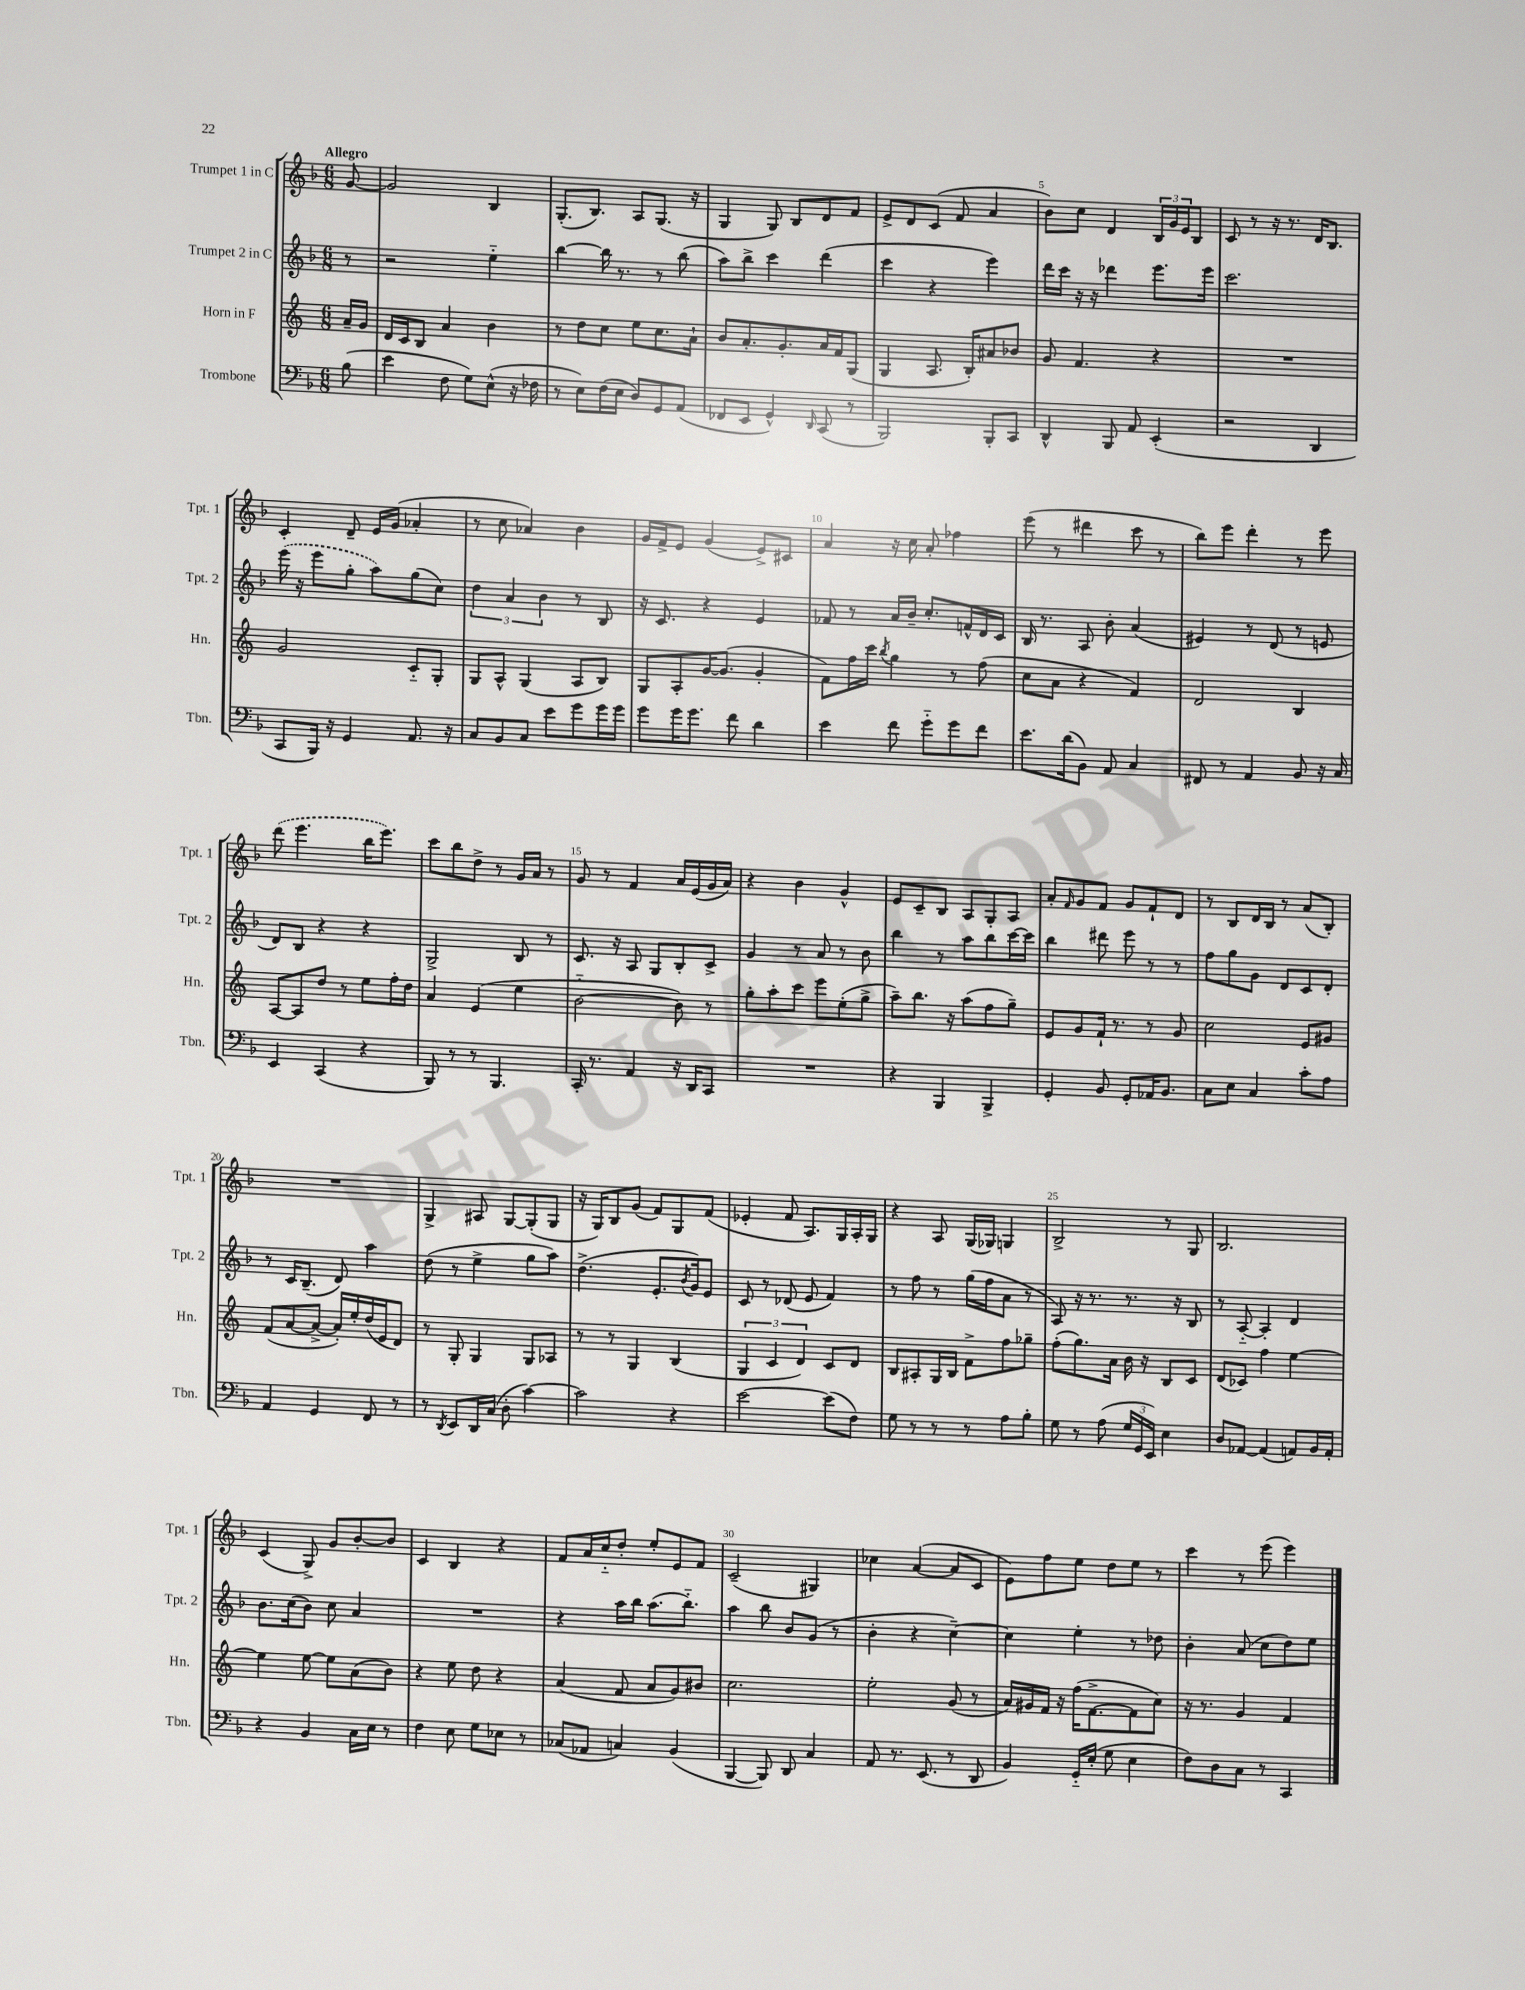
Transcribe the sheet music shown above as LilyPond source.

<<
\new StaffGroup <<
\new Staff = "s0" \with { instrumentName = "Trumpet 1 in C" shortInstrumentName = "Tpt. 1" } {
    \clef treble \key f \major \numericTimeSignature \time 6/8 \partial 8 \tempo "Allegro"
    g'8~ |
    g'2 bes4 |
    g8.-.( bes8.) a8 g8.( r16 |
    g4 g8) bes8 d'8 f'8 |
    e'8-> d'8 c'8( f'8 a'4 |
    bes'8) c''8 d'4 \tuplet 3/2 { bes16 g'16 e'16 } bes8 |
    c'8 r8 r16 r8. d'16 bes8. |
    c'4-. d'8-- e'16 g'16( aes'4-. |
    r8 c''8 aes'4) bes'4 |
    g'16 f'16-> e'8 g'4( e'8->) cis'8 |
    a'4 r16 c''16 a'8-. fes''4 |
    e'''8( r8 dis'''4 c'''8 r8 |
    bes''8) e'''8 d'''4-. r8 e'''8 |
    \once \slurDashed d'''8( e'''4. bes''16 e'''8.) |
    c'''8 bes''8 d''8-> r8 g'16 a'16 r8 |
    g'8 r8 f'4 a'16 e'16( g'16 a'16) |
    r4 bes'4 g'4-^ |
    e'8 c'8-- bes8 a8 g8-. a8 |
    a'8-. \grace { f'16 } g'8 f'8 g'8 f'8-! d'8 |
    r8 bes8 d'16 bes16 r8 a'8( bes8-.) |
    R2. |
    g4-> ais8 g8~ g8-.( g8 |
    r16 g16) bes8 g'8( f'8) g8 f'8( |
    ees'4-. f'8 a8.) g16 a16-. g16 |
    r4 a8 g16( ges16) g4 |
    bes2-> r8 g8 |
    bes2. |
    c'4( g8->) g'8 bes'8~-. bes'8 |
    c'4 bes4 r4 |
    f'8 a'16 c''16-_ d''8-. e''8-. e'8 f'8 |
    c'2--( gis4) |
    ces''4 a'4~( a'8 c'8 |
    e'8) f''8 e''8 d''8 e''8 r8 |
    c'''4 r8 e'''8( e'''4) \bar "|." |
}
\new Staff = "s1" \with { instrumentName = "Trumpet 2 in C" shortInstrumentName = "Tpt. 2" } {
    \clef treble \key f \major \numericTimeSignature \time 6/8 \partial 8
    r8 |
    r2 e''4-_ |
    bes''4~ bes''16 r8. r8 bes''8( |
    a''8) bes''8-> c'''4 d'''4( |
    c'''4 r4 e'''4) |
    d'''16 c'''16 r16 r16 des'''4 e'''8. e'''16 |
    c'''2. |
    \once \slurDashed e'''16( r16 e'''8 g''8-. a''8) g''8( c''8) |
    \tuplet 3/2 { d''4 a'4 bes'4 } r8 bes8 |
    r16 c'8. r4 e'4 |
    fes'8 r8 a'16 bes'16-- c''8.-. f'16-^ d'16 c'16 |
    bes16 r8. a8 bes'8-. a'4( |
    eis'4) r8 d'8( r8 e'8 |
    d'8) bes8 r4 r4 |
    g2-> bes8 r8 |
    c'8. r16 a8 g8 bes8-. c'8-> |
    g'4 r8 a'8 r8 bes'8 |
    bes''4 r8 a''8 bes''8 c'''16~ c'''16 |
    bes''4 dis'''8 e'''8 r8 r8 |
    f''8 g''8 g'8 d'8 c'8 d'8-. |
    r8 c'16 bes8.--( d'8) a''4 |
    d''8( r8 e''4-> g''8 a''8) |
    d''4.->( e'8.-. \acciaccatura { bes'8 } g'16) e'8 |
    c'8 r8 des'8( e'8 f'4) |
    r8 f''8 r8 g''16( f''16 a'8 r8 |
    a8) r16 r8. r8. r16 bes8 |
    r8 a8~-_ a4-. d'4 |
    bes'8. c''16( bes'8) c''8 a'4 |
    R2. |
    r4 a''16 bes''16 a''8.( bes''8.-_) |
    a''4 bes''8 bes'8 g'8( r8 |
    bes'4-. r4 c''4~--) |
    c''4 e''4-. r8 des''8 |
    bes'4-. a'8( c''8 d''8) e''8 \bar "|." |
}
\new Staff = "s2" \with { instrumentName = "Horn in F" shortInstrumentName = "Hn." } {
    \clef treble \key c \major \numericTimeSignature \time 6/8 \partial 8
    a'16-- g'16 |
    d'16 c'16 b8 a'4 b'4 |
    r8 d''8 c''8 e''8 c''8. a'16-! |
    b'8 a'8.-. g'8.-. a'16 f'16 g8( |
    g4 a8. b16-.) ais'8 bes'8 |
    g'8 f'4. r4 |
    R2. |
    g'2 c'8-_ g8-. |
    g8 a8-^ g4( a8 b8) |
    g8 a8-. g'16~ g'8.( g'4-. |
    f'8) f''16 c'''16 \acciaccatura { b''8 } g''4 r8 f''8( |
    c''8 a'8 r4 f'4) |
    d'2 b4 |
    a8~ a8 d''8 r8 e''8 f''16-. d''16 |
    a'4 e'4( e''4 |
    b'2~-_ b'8) r8 |
    g''8-. a''8-. c'''8 e'''8 e''8-.( g''8-> |
    a''8--) b''8. r16 a''8( f''8 g''8--) |
    e'8 g'8 f'16-! r8. r8 g'8 |
    c''2 e'8 gis'8 |
    f'8( a'8~ a'8~-> a'16-.) e''16-. d''16( e'16 d'8) |
    r8 g8-. g4 g8 aes8 |
    r8 r8 g4 b4( |
    \tuplet 3/2 { g4 c'4 d'4) } c'8 d'8 |
    b8 ais8-. g16 b16 f'8-> f''8 ges''8-- |
    f''8-.( g''8.) a'16 b'16 r16 b8 c'8 |
    d'8( ces'8) f''4 e''4~ |
    e''4 e''8~ e''8 a'8( b'8) |
    r4 e''8 d''8 r4 |
    a'4( f'8 a'8 g'8) bis'8 |
    c''2. |
    e''2-. g'8( r8 |
    a'16) gis'16 f'16 r16 f''16( f'8.~-> f'8 c''8) |
    r16 r8. g'4 f'4 \bar "|." |
}
\new Staff = "s3" \with { instrumentName = "Trombone" shortInstrumentName = "Tbn." } {
    \clef bass \key f \major \numericTimeSignature \time 6/8 \partial 8
    bes8( |
    e'4 f8 g8) e8-^( r16 fes16 |
    r8 e8) f16( e16 d8) g,8 a,8( |
    fes,8 e,8 g,4-^) \grace { d,16 } c,8( r8 |
    bes,,2) bes,,8-. c,8 |
    d,4-^ bes,,8 a,8 e,4-.( |
    r2 d,4 |
    c,8 bes,,16) r16 g,4 a,8. r16 |
    c8 bes,8 c8 e'8 g'8 g'16 g'16 |
    g'8 g'16 g'8. f'8 d'4 |
    e'4 f'8 g'8-_ g'8 f'8 |
    e'8. d'16( bes,8) a,8 c4 |
    fis,8 r8 a,4 bes,8 r16 c16 |
    e,4 c,4( r4 |
    bes,,8) r8 r8 bes,,4. |
    c,16-. r8. a,4 r16 d,16 c,8 |
    R2. |
    r4 bes,,4 bes,,4-> |
    g,4-. bes,8 g,8-. aes,16 bes,8. |
    c8 e8 c4 c'8-. a8 |
    a,4 g,4 f,8 r8 |
    r8 \acciaccatura { d,8 } e,8 d,16 c16( d8-. c'4~) |
    c'2 r4 |
    e'2~ e'8( f8) |
    g8 r8 r8 r8 a8 bes8-. |
    g8 r8 a8( \tuplet 3/2 { g16 g,16 e,16) } e4 |
    d8 aes,8~ aes,4( a,8) bes,16 a,16-. |
    r4 bes,4 c16 e16 r8 |
    f4 e8 g8 ees8 r8 |
    ces8( aes,8 c4) bes,4( |
    bes,,4~ bes,,8) d,8 c4 |
    a,8 r8. e,8.( r8 d,8 |
    bes,4) g,16-_ e16-.( g8 e4 |
    f8) d8 c8 r8 c,4 \bar "|." |
}
>>
>>
\layout { \context { \Score \override BarNumber.break-visibility = ##(#f #t #t) barNumberVisibility = #(every-nth-bar-number-visible 5) } }
